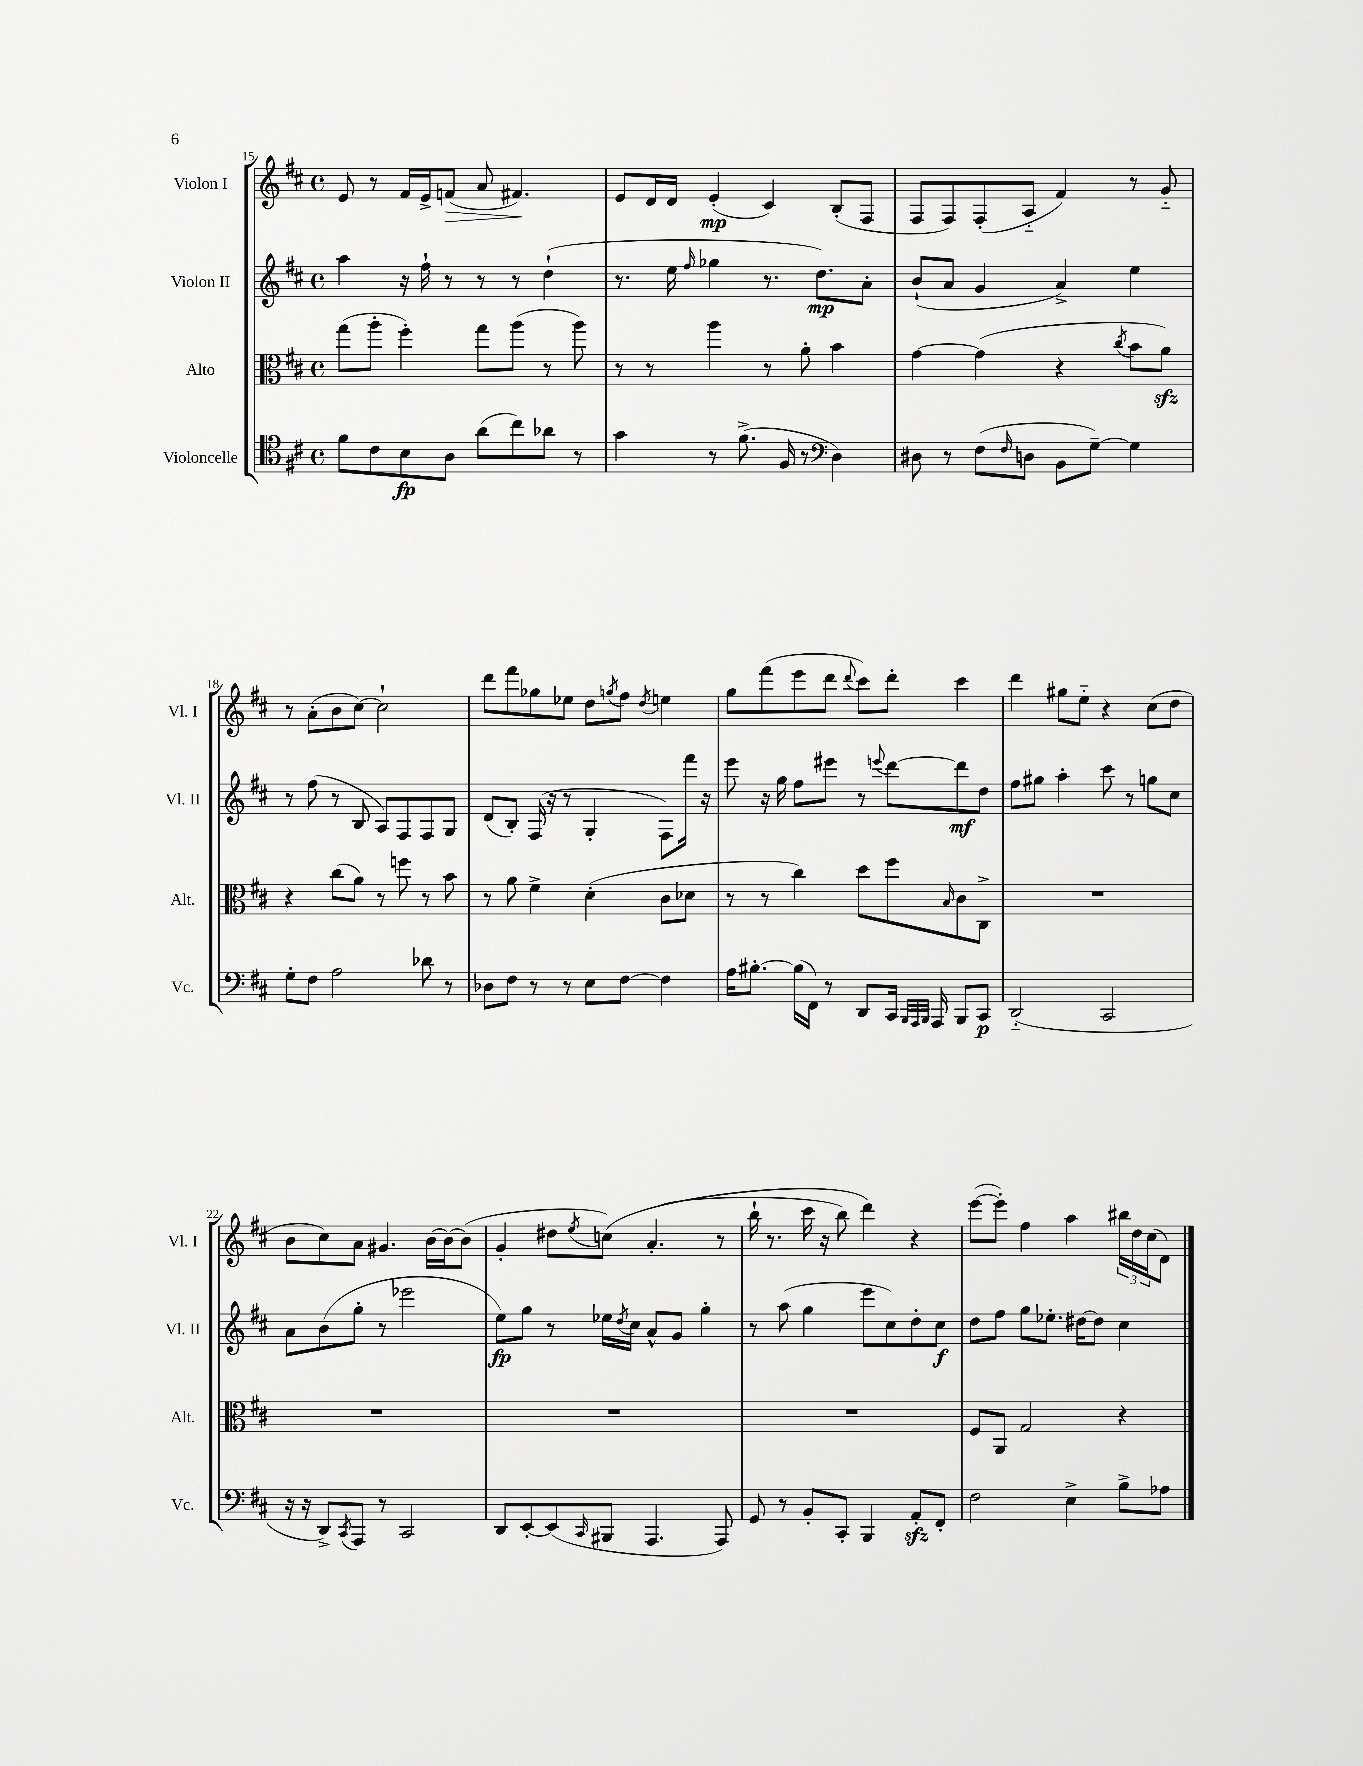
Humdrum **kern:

**kern	**kern	**kern	**kern
*staff4	*staff3	*staff2	*staff1
*clefC4	*clefC3	*clefG2	*clefG2
*k[f#c#]	*k[f#c#]	*k[f#c#]	*k[f#c#]
*M4/4	*M4/4	*M4/4	*M4/4
*met(c)	*met(c)	*met(c)	*met(c)
8f#	(8gg	4aa	8e
8c#	8aa'	.	8r
8B	4ff#')	16r	16f#
.	.	16ff#`	16e^
8A	.	8r	(8f
(8a	8gg	8r	8a
8cc#)	(8aa	8r	4.f#)
8a-	8r	(4dd`	.
8r	8aa)	.	.
=	=	=	=
4g	8r	8.r	8e
.	8r	.	16d
.	.	16ee	16d
.	.	16qqff#	.
8r	4aa	4gg-	(4e'
(8.f#^	.	.	.
.	8r	8.r	4c#)
16F#	.	.	.
8r	8a'	.	.
.	.	8.dd)	.
*clefF4	*	*	*
4D)	4b	.	(8B'
.	.	8a'	8F#
=	=	=	=
8D#	[4g	(8b`	8F#
8r	.	8a	8F#)
(8F#	(4g]	4g	(8F#'
16qqF#	.	.	.
8D	.	.	8A'~
8BB	4r	4a^)	4f#)
[8G~)	.	.	.
.	8qcc#	.	.
4G]	8b	4ee	8r
.	8a)	.	8g'~
=	=	=	=
8G'	4r	8r	8r
8F#	.	(8ff#	(8a'
2A	(8cc#	8r	8b
.	8a)	8B	[8cc#)
.	8r	8A)	2cc#`]
.	8ff	8F#	.
8d-	8r	8F#	.
8r	8b	8G	.
=	=	=	=
8D-	8r	(8d	8ddd
8F#	8a	8B')	8fff#
8r	4f#^	(16F#	8gg-
.	.	16r	.
8r	.	8r	8ee-
8E	(4d'	4G'	8dd
.	.	.	8qgg
[8F#	.	.	8ff#
.	.	.	8qdd
4F#]	8c#	8F#)	4ee
.	8d-	16fff#	.
.	.	16r	.
=	=	=	=
16A	8r	8eee	8gg
[8.B#'	.	.	.
.	8r	16r	(8fff#
.	.	16gg	.
(16B#]	4cc#)	8ff#	8eee
16FF#)	.	.	.
8r	.	8eee#	8ddd
.	.	.	8qqddd
8DD	8dd	8r	8ccc#)
.	.	8qqeee	.
16CC#	8ff#	[8ddd	8ddd'
32qqBBB	.	.	.
32qqAAA	.	.	.
32qqBBB	.	.	.
16AAA	.	.	.
.	16qqB	.	.
8BBB	8c#	8ddd]	4ccc#
8CC#	8C#^	8dd	.
=	=	=	=
(2DD'~	1r	8ff#	4ddd
.	.	8gg#	.
.	.	4aa'	8gg#
.	.	.	8ee'~
2CC#	.	8ccc#	4r
.	.	8r	.
.	.	8gg	(8cc#
.	.	8cc#	8dd
=	=	=	=
16r	1r	8a	8b
16r	.	.	.
8DD^)	.	(8b	8cc#)
8qCC#	.	.	.
8AAA	.	8gg'	8a
8r	.	8r	4.g#
2CC#	.	2eee-	.
.	.	.	[16b
.	.	.	16b_
.	.	.	(8b]
=	=	=	=
8DD	1r	8ee)	4g'
[8EE'	.	8gg	.
(8EE]	.	8r	8dd#
16qqCC#	.	.	8qee
8BBB#	.	16ee-	&(8cc)
.	.	8qdd	.
.	.	16cc#	.
4.AAA	.	8a^^	(4.a'
.	.	8g	.
.	.	4gg'	.
8AAA)	.	.	8r
=	=	=	=
8GG	1r	8r	16bb`
.	.	.	8.r
8r	.	(8aa	.
8BB'	.	4gg	16ccc#
.	.	.	16r
8CC#'	.	.	8bb)
4BBB	.	8eee	4ddd&)
.	.	8cc#)	.
8AA'	.	8dd'	4r
8FF#'	.	8cc#	.
=	=	=	=
2F#	8F#	8dd	([8eee
.	8AA	8ff#	8eee'])
.	2G	8gg	4ff#
.	.	8.ee-'	.
4E^	.	.	4aa
.	.	[16dd#	.
.	.	8dd#]	.
8B^	4r	4cc#	24bb#
.	.	.	24dd
.	.	.	(24cc#
8A-	.	.	8d)
==	==	==	==
*-	*-	*-	*-
